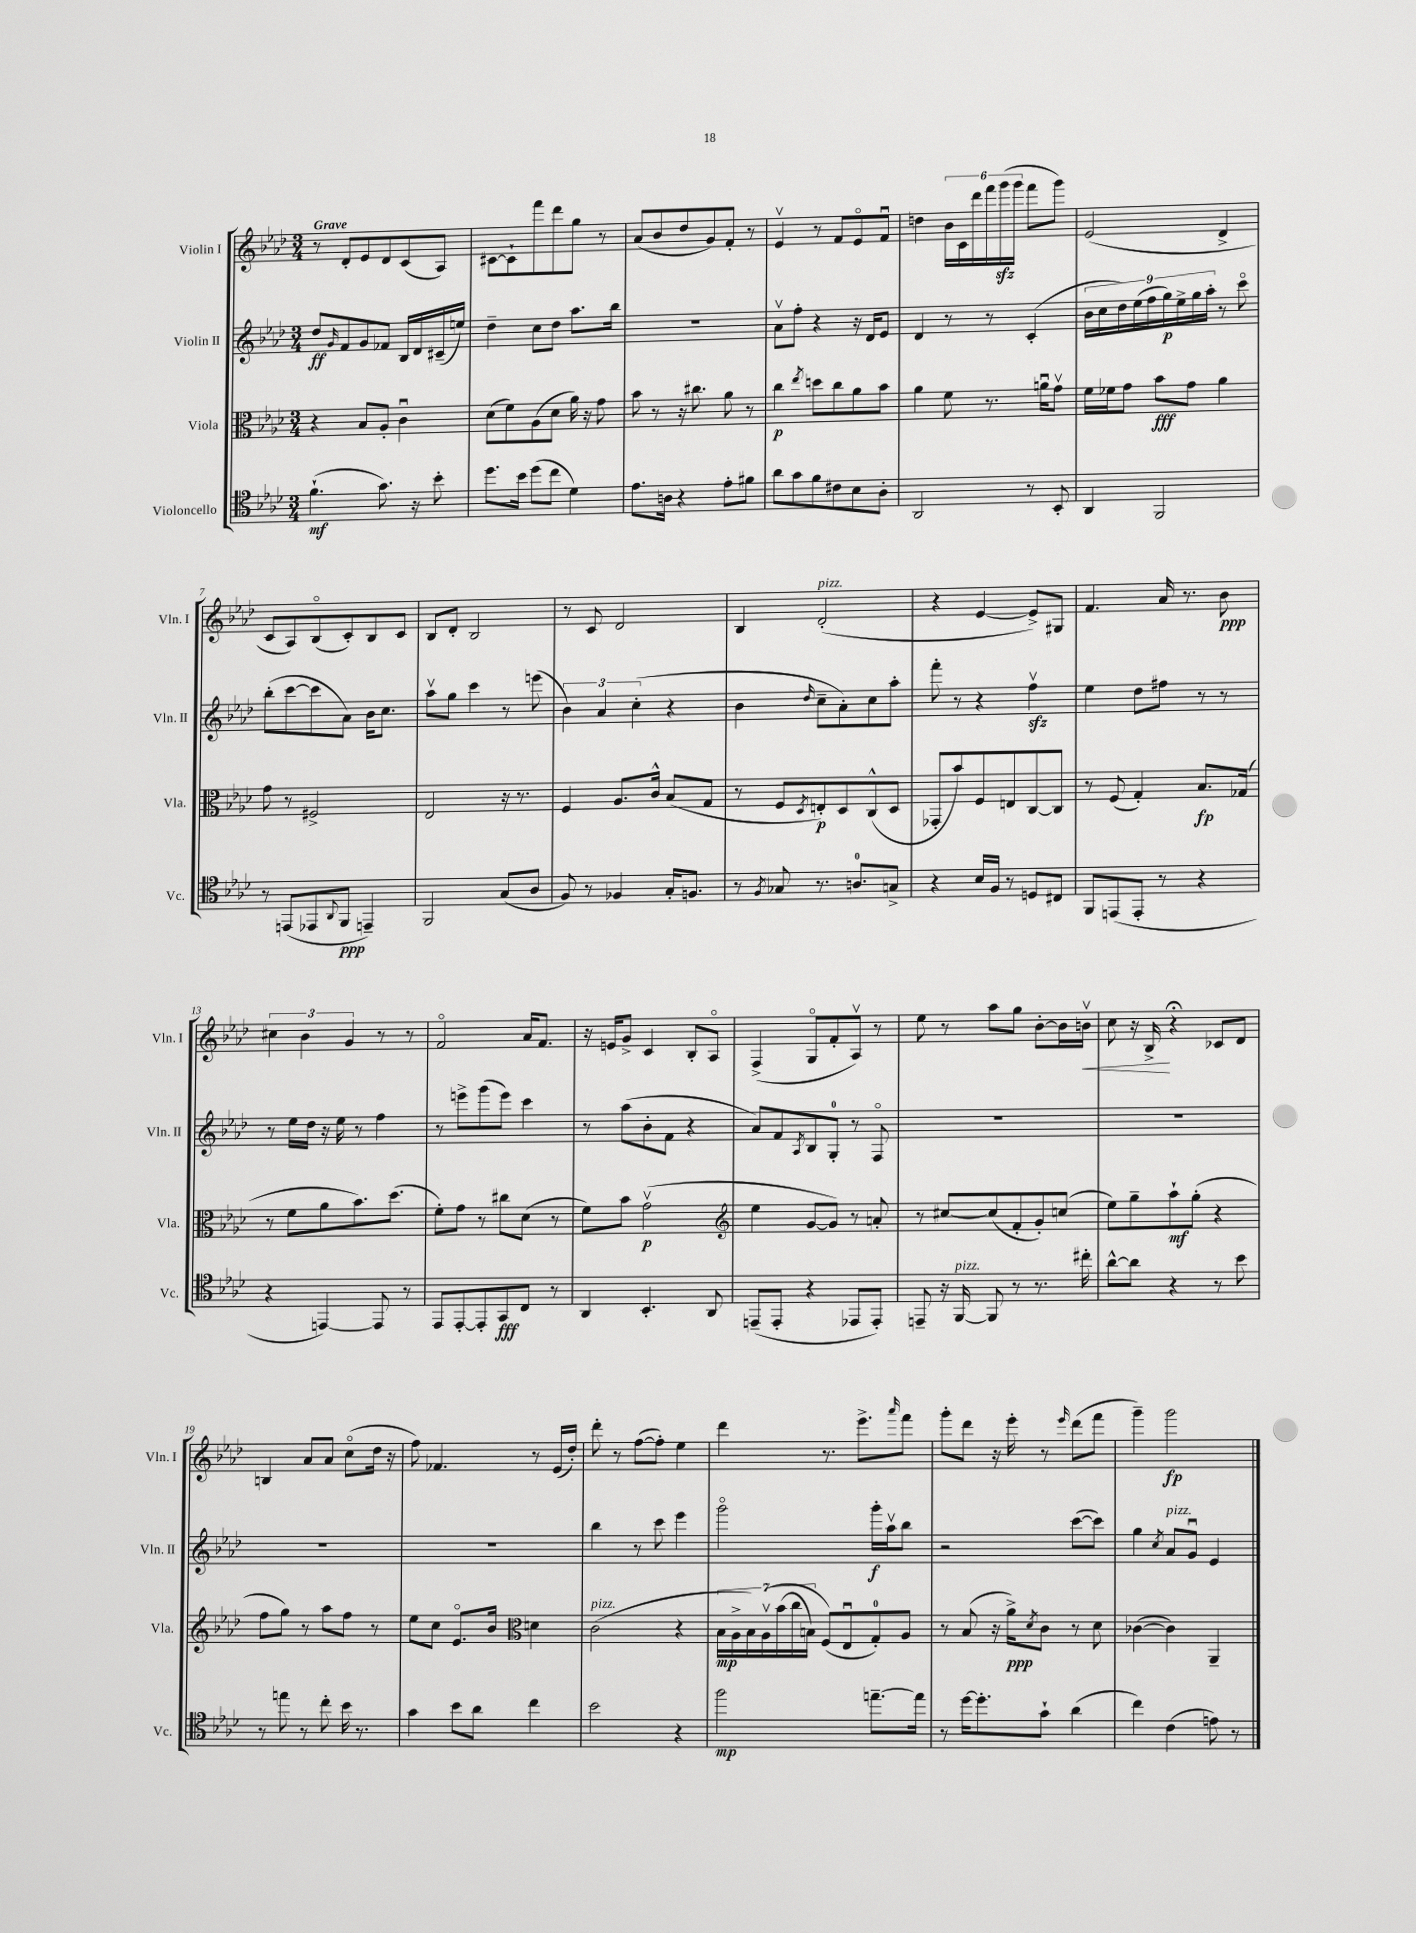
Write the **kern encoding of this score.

**kern	**dynam	**kern	**dynam	**kern	**dynam	**kern	**dynam
*part4	*part4	*part3	*part3	*part2	*part2	*part1	*part1
*staff4	*staff4	*staff3	*staff3	*staff2	*staff2	*staff1	*staff1
*I"Violoncello	*	*I"Viola	*	*I"Violin II	*	*I"Violin I	*
*I'Vc.	*	*I'Vla.	*	*I'Vln. II	*	*I'Vln. I	*
*clefC4	*	*clefC3	*	*clefG2	*	*clefG2	*
*k[b-e-a-d-]	*	*k[b-e-a-d-]	*	*k[b-e-a-d-]	*	*k[b-e-a-d-]	*
*M3/4	*	*M3/4	*	*M3/4	*	*M3/4	*
=1	=1	=1	=1	=1	=1	=1	=1
!	!	!	!	!	!	!LO:TX:a:B:t=Grave	!
(4.f`\	mf	4r	.	8dd-/L	ff	8r	.
.	.	.	.	16qqg/	.	.	.
.	.	.	.	8f/	.	8d-'/L	.
.	.	8B-/L	.	8g/	.	8e-/	.
8.g\)	.	8A-'/J	.	8f-X/J	.	8d-/	.
.	.	4cu\	.	16B-/LL	.	(8c/	.
16r	.	.	.	16d-/	.	.	.
8b-'\	.	.	.	(16c#X~/	.	8A-/J)	.
.	.	.	.	16een/JJ)	.	.	.
=2	=2	=2	=2	=2	=2	=2	=2
8.dd-\L	.	(8d-\L	.	4dd-~\	.	[8c#X\L	.
.	.	8f\)	.	.	.	8c#`\]	.
16b-\Jk	.	.	.	.	.	.	.
(8dd-\L	.	(8A-\	.	8cc\L	.	8fff\	.
8cc\J	.	8d-\J	.	8dd-\J	.	8ddd-\	.
4d-\)	.	16a-\)	.	8.aa-\L	.	8gg\J	.
.	.	16r	.	.	.	.	.
.	.	8g\	.	.	.	8r	.
.	.	.	.	16bb-\Jk	.	.	.
=3	=3	=3	=3	=3	=3	=3	=3
8.e-\L	.	8b-\	.	2.r	.	(8a-/L	.
.	.	8r	.	.	.	8b-/	.
16An\Jk	.	.	.	.	.	.	.
4r	.	16r	.	.	.	8dd-/	.
.	.	8.cc#X\	.	.	.	.	.
.	.	.	.	.	.	8g/)	.
8e-'\L	.	8a-\	.	.	.	8f'/J	.
8f#X\J	.	8r	.	.	.	8r	.
=4	=4	=4	=4	=4	=4	=4	=4
8a-\L	.	4cc\	p	8a-v\L	.	4e-v/	.
8g\	.	.	.	8ff'\J	.	.	.
.	.	8qee-/	.	.	.	.	.
8f\	.	8ddn\L	.	4r	.	8r	.
8c#X\	.	8cc\	.	.	.	8f/L	.
8B-\	.	8a-\	.	16r	.	8e-/	.
.	.	.	.	16d-/KL	.	.	.
8A-'\J	.	8b-\J	.	8e-/J	.	8fu/J	.
=5	=5	=5	=5	=5	=5	=5	=5
2AA-/	.	4a-\	.	4d-/	.	4ddn\	.
.	.	8f\	.	8r	.	24b-\LL	.
.	.	.	.	.	.	24c\	.
.	.	.	.	.	.	24ddd-\	.
.	.	8.r	.	8r	.	24fff\	.
.	.	.	.	.	.	(24gggzz\	.
.	.	.	.	.	.	24ggg\JJ	.
8r	.	.	.	(4c'/	.	8fff\L	.
.	.	16anu\KL	.	.	.	.	.
8BB-'/	.	8gv\J	.	.	.	8ggg\J)	.
=6	=6	=6	=6	=6	=6	=6	=6
4AA-/	.	16f\LL	.	18b-\LL	.	(2e-/	.
.	.	.	.	18cc\	.	.	.
.	.	16f-X\J	.	.	.	.	.
.	.	.	.	18dd-\)	.	.	.
.	.	8g\J	.	.	.	.	.
.	.	.	.	(18ee-\	.	.	.
.	.	.	.	18ff\	.	.	.
2FF/	.	8b-\L	fff	.	.	.	.
.	.	.	.	18gg\)	p	.	.
.	.	.	.	18ee-^\	.	.	.
.	.	8g\J	.	.	.	.	.
.	.	.	.	18gg\	.	.	.
.	.	.	.	18aa-'\JJ	.	.	.
.	.	4a-\	.	8r	.	4d-^/	.
.	.	.	.	8ccc\	.	.	.
!!LO:LB:g=z
=7	=7	=7	=7	=7	=7	=7	=7
8r	.	8g\	.	(8bb-'\L	.	8c/L	.
(8EEn/L	.	8r	.	[8ccc\	.	8A-/)	.
8EE-X/	.	2F#X^/	.	8ccc\]	.	(8B-/	.
8qqAA-/	.	.	.	.	.	.	.
8FF/J	ppp	.	.	8a-\J)	.	8c'/)	.
4EEn~/)	.	.	.	16b-\KL	.	8B-/	.
.	.	.	.	8.cc\J	.	.	.
.	.	.	.	.	.	8c/J	.
=8	=8	=8	=8	=8	=8	=8	=8
2FF/	.	2E-/	.	8aa-v\L	.	8B-/L	.
.	.	.	.	8gg\J	.	8d-'/J	.
.	.	.	.	4ccc\	.	2B-/	.
(8G/L	.	16r	.	8r	.	.	.
.	.	8.r	.	.	.	.	.
8A-/J	.	.	.	(8eeen\	.	.	.
=9	=9	=9	=9	=9	=9	=9	=9
8F/)	.	4F/	.	6b-\)	.	8r	.
8r	.	.	.	.	.	8c/	.
.	.	.	.	6a-/	.	.	.
4F-X/	.	8.A-/L	.	.	.	2d-/	.
.	.	.	.	(6cc'\	.	.	.
.	.	16c^^/Jk	.	.	.	.	.
16G'/KL	.	(8B-/L	.	4r	.	.	.
8.Fn/J	.	.	.	.	.	.	.
.	.	8G/J	.	.	.	.	.
=10	=10	=10	=10	=10	=10	=10	=10
8r	.	8r	.	4b-\	.	4B-/	.
8qF/	.	.	.	.	.	.	.
8G-X/	.	8F/L	.	.	.	.	.
.	.	8qD-/	.	16qqdd-/	.	.	.
!	!	!	!	!	!	!LO:TX:a:i:t=pizz.	!
8.r	.	8En'/)	p	8cc~\L	.	(2d-'/	.
.	.	8D-/	.	8a-'\)	.	.	.
8.An/L	.	.	.	.	.	.	.
.	.	(8C^^/	.	8cc\	.	.	.
8Gn^/J	.	8D-/J	.	8aa-'\J	.	.	.
=11	=11	=11	=11	=11	=11	=11	=11
4r	.	8GG-X'/L	.	8fff'\	.	4r	.
.	.	8b-/)	.	8r	.	.	.
16B-/LL	.	8F/	.	4r	.	[4e-/	.
16F/JJ	.	.	.	.	.	.	.
8r	.	8En/	.	.	.	.	.
8Dn/L	.	[8C/	.	4ffzzv\	.	8e-^/L])	.
8C#X/J	.	8C/J]	.	.	.	8G#X/J	.
=12	=12	=12	=12	=12	=12	=12	=12
8FF/L	.	8r	.	4ee-\	.	4.f/	.
(8EEn/	.	(8F/	.	.	.	.	.
8EE'/J	.	4G'/)	.	8dd-\L	.	.	.
8r	.	.	.	8ff#X\J	.	16a-/	.
.	.	.	.	.	.	8.r	.
4r	.	8.B-/L	fp	8r	.	.	.
.	.	.	.	8r	.	8b-\	ppp
.	.	(16G-X/Jk	.	.	.	.	.
!!LO:LB:g=z
=13	=13	=13	=13	=13	=13	=13	=13
4r	.	8r	.	8r	.	6cc#X\	.
.	.	8f\L	.	16ee-\LL	.	.	.
.	.	.	.	.	.	6b-\	.
.	.	.	.	16dd-\JJ	.	.	.
[4EEn/)	.	8a-\	.	16r	.	.	.
.	.	.	.	16ee-\	.	.	.
.	.	.	.	.	.	6g/	.
.	.	8.b-\)	.	8r	.	.	.
8EE/]	.	.	.	4ff\	.	8r	.
.	.	(8.dd-\J	.	.	.	.	.
8r	.	.	.	.	.	8r	.
=14	=14	=14	=14	=14	=14	=14	=14
8EE-/L	.	8f'\L)	.	8r	.	2f/	.
[8EE-'/	.	8g\J	.	8eeen^\L	.	.	.
8EE-'/]	.	8r	.	(8ggg\	.	.	.
8GG/	fff	8cc#X\L	.	8eee\J)	.	.	.
8C/J	.	(8d-\J	.	4ccc\	.	16a-/KL	.
.	.	.	.	.	.	8.f/J	.
8r	.	8r	.	.	.	.	.
=15	=15	=15	=15	=15	=15	=15	=15
4AA-/	.	8f\L)	.	8r	.	16r	.
.	.	.	.	.	.	16en/KL	.
.	.	8b-\J	.	(8aa-\L	.	8g^/J	.
4.BB-'/	.	(2gv\	p	8b-'\	.	4c/	.
.	.	.	.	8f\J	.	.	.
.	.	.	.	4r	.	8B-'/L	.
8AA-/	.	.	.	.	.	8A-/J	.
=16	=16	=16	=16	=16	=16	=16	=16
*	*	*clefG2	*	*	*	*	*
(8EEn~/L	.	4ee-\	.	8a-/L)	.	(4F^/	.
8EE'/J	.	.	.	8f/	.	.	.
.	.	.	.	8qA-/	.	.	.
4r	.	[8g/L	.	8B-/	.	8G/L	.
.	.	8g/J])	.	8G'/J	.	8f'/	.
8EE-X/L	.	8r	.	8r	.	8A-v/J)	.
8EE-'/J)	.	8an'/	.	8F/	.	8r	.
=17	=17	=17	=17	=17	=17	=17	=17
8EEn~/	.	8r	.	2.r	.	8ee-\	.
16r	.	[8cc#X/L	.	.	.	8r	.
!LO:TX:a:i:t=pizz.	!	!	!	!	!	!	!
[16FF/	.	.	.	.	.	.	.
8FF/]	.	(8cc#/]	.	.	.	8aa-\L	.
8r	.	8f'/	.	.	.	8gg\J	.
8.r	.	8g'/)	.	.	.	[8b-'\L	.
.	.	(8ccn/J	.	.	.	16b-\L]	.
!	!	!	!	!	!	!	!LO:HP:b
16cc#X'\	.	.	.	.	.	16bnv\JJ	<
=18	=18	=18	=18	=18	=18	=18	=18
[8a-^^\L	.	8ee-\L)	.	2.r	.	8cc\	.
8a-\J]	.	8gg~\	.	.	.	16r	.
.	.	.	.	.	.	16B-^/	.
4r	.	8aa-`\	mf	.	.	4r;<	[
.	.	(8gg'\J	.	.	.	.	.
8r	.	4r	.	.	.	8c-X/L	.
8b-\	.	.	.	.	.	8d-/J	.
!!LO:LB:g=z
=19	=19	=19	=19	=19	=19	=19	=19
8r	.	8ff\L	.	2.r	.	4Bn/	.
8een\	.	8gg\J)	.	.	.	.	.
8r	.	8r	.	.	.	8a-/L	.
8cc'\	.	8aa-\L	.	.	.	8a-/J	.
16b-\	.	8ff\J	.	.	.	(8cc\L	.
8.r	.	.	.	.	.	.	.
.	.	8r	.	.	.	16dd-\Jk	.
.	.	.	.	.	.	16r	.
=20	=20	=20	=20	=20	=20	=20	=20
4g\	.	8ee-\L	.	2.r	.	8ff\)	.
.	.	8cc\J	.	.	.	4.f-X/	.
8b-\L	.	8.e-/L	.	.	.	.	.
8a-\J	.	.	.	.	.	.	.
.	.	16b-/Jk	.	.	.	.	.
*	*	*clefC3	*	*	*	*	*
4cc\	.	4dn\	.	.	.	8r	.
.	.	.	.	.	.	(16e-/LL	.
.	.	.	.	.	.	16dd-'/JJ)	.
=21	=21	=21	=21	=21	=21	=21	=21
!	!	!LO:TX:a:i:t=pizz.	!	!	!	!	!
2b-\	.	(2c\	.	4bb-\	.	8ddd-'\	.
.	.	.	.	.	.	8r	.
.	.	.	.	8r	.	([8ff\L	.
.	.	.	.	8ccc\	.	8ff'\J])	.
4r	.	4r	.	4eee-\	.	4ee-\	.
=22	=22	=22	=22	=22	=22	=22	=22
2ff\	mp	28B-\LL	mp	2ggg\	.	4ddd-\	.
.	.	28A-^\	.	.	.	.	.
.	.	28B-\)	.	.	.	.	.
.	.	(28A-v\	.	.	.	.	.
.	.	(28b-\	.	.	.	.	.
.	.	28cc\	.	.	.	.	.
.	.	28Bn\JJ)	.	.	.	.	.
.	.	(8F/L)	.	.	.	8.r	.
.	.	8E-u/	.	.	.	.	.
.	.	.	.	.	.	8.eee-^\L	.
[8.een~\L	.	8G'/)	.	16ggg'\LL	f	.	.
.	.	.	.	16aa-v\J	.	.	.
.	.	.	.	.	.	16qqaaa-/	.
.	.	8A-/J	.	8bb-\J	.	8fff\J	.
16ee\Jk]	.	.	.	.	.	.	.
=23	=23	=23	=23	=23	=23	=23	=23
8r	.	8r	.	2r	.	8ggg'\L	.
[16dd-\KL	.	(8B-/	.	.	.	8ddd-\J	.
8.dd-'\]	.	.	.	.	.	.	.
.	.	16r	.	.	.	16r	.
.	.	16a-^\KL)	ppp	.	.	16eee-'\	.
.	.	8qd-/	.	.	.	.	.
8g`\J	.	8c\J	.	.	.	8r	.
.	.	.	.	.	.	16qqeee-/	.
(4a-\	.	8r	.	([8ccc\L	.	(8ddd-\L	.
.	.	8d-\	.	8ccc\J])	.	8fff\J	.
=24	=24	=24	=24	=24	=24	=24	=24
4cc\)	.	([4c-X\	.	4gg\	.	4ggg~\)	.
.	.	.	.	8qcc/	.	.	.
!	!	!	!	!LO:TX:a:i:t=pizz.	!	!	!
(4c\	.	4c-\])	.	8a-/L	.	2ggg\	fp
.	.	.	.	8gu/J	.	.	.
8en\)	.	4AA-~/	.	4e-/	.	.	.
8r	.	.	.	.	.	.	.
==	==	==	==	==	==	==	==
*-	*-	*-	*-	*-	*-	*-	*-
